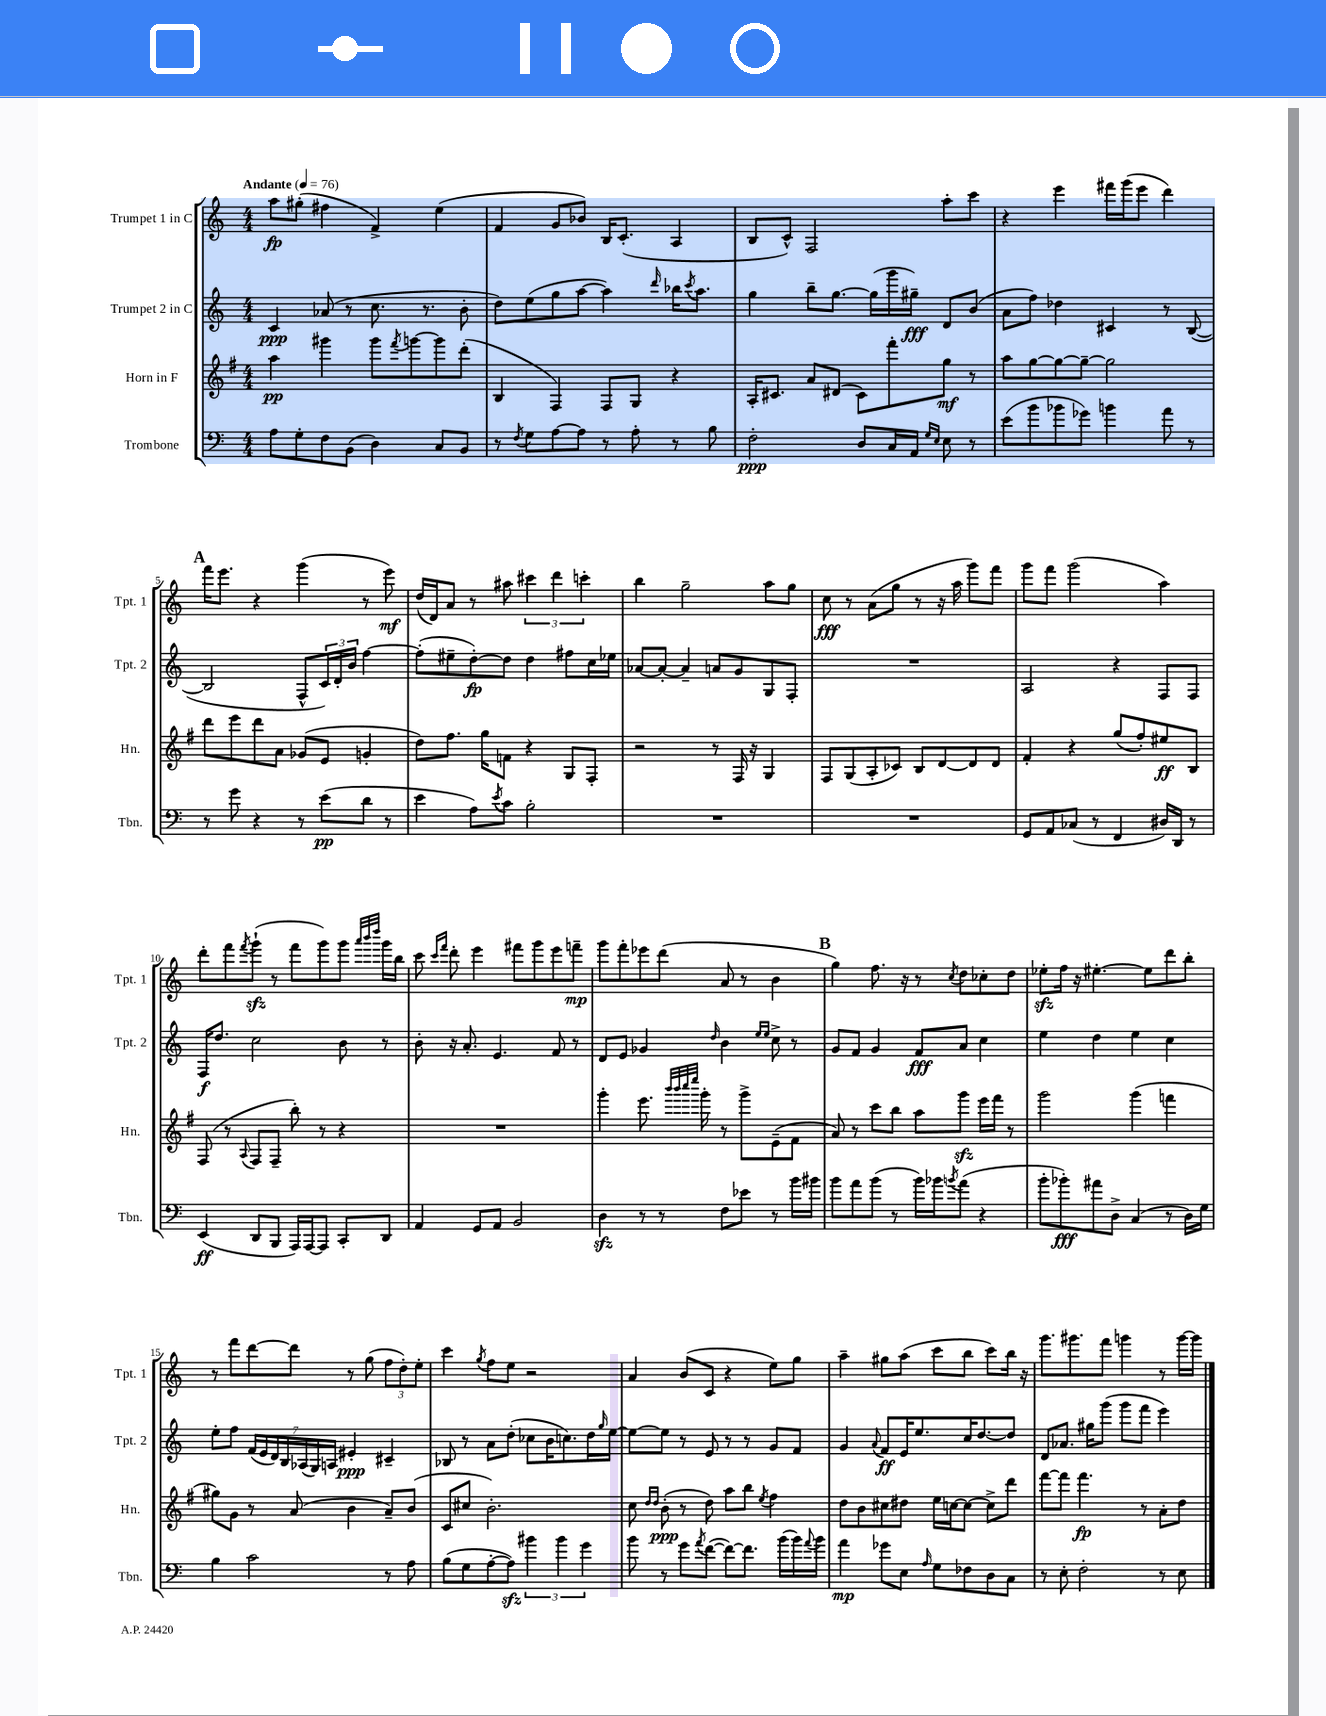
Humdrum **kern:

**kern	**dynam	**kern	**dynam	**kern	**dynam	**kern	**dynam
*part4	*part4	*part3	*part3	*part2	*part2	*part1	*part1
*staff4	*staff4	*staff3	*staff3	*staff2	*staff2	*staff1	*staff1
*I"Trombone	*	*I"Horn in F	*	*I"Trumpet 2 in C	*	*I"Trumpet 1 in C	*
*I'Tbn.	*	*I'Hn.	*	*I'Tpt. 2	*	*I'Tpt. 1	*
*clefF4	*	*clefG2	*	*clefG2	*	*clefG2	*
*k[]	*	*k[f#]	*	*k[]	*	*k[]	*
*M4/4	*	*M4/4	*	*M4/4	*	*M4/4	*
*MM76	*	*MM76	*	*MM76	*	*MM76	*
=1	=1	=1	=1	=1	=1	=1	=1
!	!	!	!	!	!	!LO:TX:a:B:t=Andante	!
8A\L	.	4aa\	pp	4c/	ppp	8aa\L	fp
8G'\	.	.	.	.	.	(8gg#X'\J	.
8F\	.	4ggg#X\	.	(8a-X/	.	4ff#X\	.
(8BB\J	.	.	.	8r	.	.	.
4D\)	.	8ggg#\L	.	8.cc\	.	4f^/)	.
.	.	8qfff#/	.	.	.	.	.
.	.	[8gggn\	.	.	.	.	.
.	.	.	.	8.r	.	.	.
8C/L	.	8ggg\]	.	.	.	(4ee\	.
8BB/J	.	(8ddd'\J	.	8b'\	.	.	.
=2	=2	=2	=2	=2	=2	=2	=2
8r	.	4B/	.	8dd\L)	.	4f/	.
8qF/	.	.	.	.	.	.	.
8G\L	.	.	.	(8ee\	.	.	.
[8A\	.	4F#/)	.	8gg\	.	8g/L	.
8A\J]	.	.	.	[8aa\J	.	8b-X/J)	.
8r	.	8F#/L	.	4aa\])	.	16B/KL	.
.	.	.	.	.	.	(8.c'/J	.
8A'\	.	8G/J	.	.	.	.	.
.	.	.	.	16qqddd/	.	.	.
8r	.	4r	.	16bb-X\KL	.	4A/	.
.	.	.	.	8qccc/	.	.	.
.	.	.	.	8.aa\J	.	.	.
8B\	.	.	.	.	.	.	.
=3	=3	=3	=3	=3	=3	=3	=3
2F'\	ppp	16A'/KL	.	4gg\	.	8B/L	.
.	.	8.c#X/J	.	.	.	.	.
.	.	.	.	.	.	8c^^/J)	.
.	.	8a/L	.	8bb~\L	.	2F/	.
.	.	(8d#X/J	.	[8.gg\J	.	.	.
8D/L	.	8c#\L)	.	.	.	.	.
.	.	.	.	(16gg\LL]	.	.	.
16C/L	.	8fff#'\	.	16ggg\	.	.	.
16AA/JJ	.	.	.	16gg#X~\JJ)	fff	.	.
16qqG/LL	.	.	.	.	.	.	.
16qqE/JJ	.	.	.	.	.	.	.
8E\	.	8gg\J	mf	8d/L	.	8aa'\L	.
8r	.	8r	.	(8b/J	.	8ccc\J	.
=4	=4	=4	=4	=4	=4	=4	=4
(8e\L	.	8aa\L	.	8a\L	.	4r	.
8b\	.	[8gg\	.	8ff\J)	.	.	.
8b-X\	.	8gg\_	.	4dd-X\	.	4eee\	.
8g-X\J)	.	8gg~\J_	.	.	.	.	.
4bn\	.	2gg\]	.	4c#X/	.	16fff#X\LL	.
.	.	.	.	.	.	(16ggg\J	.
.	.	.	.	.	.	8eee\J	.
8a\	.	.	.	8r	.	4ddd\)	.
8r	.	.	.	([8B/	.	.	.
!!LO:LB:g=z
!!LO:REH:place=s1:t=A
=5	=5	=5	=5	=5	=5	=5	=5
8r	.	8ddd\L	.	2B/]	.	16fff\KL	.
.	.	.	.	.	.	8.eee\J	.
8g\	.	8eee\	.	.	.	.	.
4r	.	8ddd\	.	.	.	4r	.
.	.	8a\J	.	.	.	.	.
8r	.	(8g-X/L	.	8F^^/L	.	(4ggg\	.
(8e\L	pp	8e/J	.	24c/L)	.	.	.
.	.	.	.	24d'/	.	.	.
.	.	.	.	24b/JJ	.	.	.
8d\J	.	4gn'/	.	[4ff\	.	8r	.
8r	.	.	.	.	.	8eee\)	mf
=6	=6	=6	=6	=6	=6	=6	=6
4e\	.	8dd\L)	.	(8ff'\L]	.	(16dd/LL	.
.	.	.	.	.	.	16d/J)	.
.	.	8.ff#\J	.	8ee#X~\	.	8a/J	.
8A\L)	.	.	.	[8dd'\)	fp	8r	.
.	.	16gg\KL	.	.	.	.	.
8qe/	.	.	.	.	.	.	.
8c\J	.	8fn\J	.	8dd\J]	.	8aa#X\	.
2B'\	.	4r	.	4dd\	.	6ccc#X\	.
.	.	.	.	.	.	6ddd\	.
.	.	8G/L	.	8ff#X\L	.	.	.
.	.	.	.	.	.	6cccn'\	.
.	.	8F#'/J	.	16cc\L	.	.	.
.	.	.	.	16ee-X\JJ	.	.	.
=7	=7	=7	=7	=7	=7	=7	=7
1r	.	2r	.	[8a-X/L	.	4bb\	.
.	.	.	.	8a-'/J_	.	.	.
.	.	.	.	4a-~/]	.	2gg~\	.
.	.	8r	.	8an/L	.	.	.
.	.	16F#/	.	8g/	.	.	.
.	.	16r	.	.	.	.	.
.	.	4G/	.	8G/	.	8aa\L	.
.	.	.	.	8F'/J	.	8gg\J	.
=8	=8	=8	=8	=8	=8	=8	=8
1r	.	8F#/L	.	1r	.	8cc\	fff
.	.	(8G/	.	.	.	8r	.
.	.	8A'/	.	.	.	(8a\L	.
.	.	8c-X/J)	.	.	.	8gg\J	.
.	.	8B/L	.	.	.	8r	.
.	.	[8d/	.	.	.	16r	.
.	.	.	.	.	.	16aa\	.
.	.	8d/]	.	.	.	8ggg\L)	.
.	.	8d/J	.	.	.	8fff\J	.
=9	=9	=9	=9	=9	=9	=9	=9
8GG/L	.	4f#'/	.	2A/	.	8ggg\L	.
8AA/	.	.	.	.	.	8fff\J	.
(8C-X/J	.	4r	.	.	.	(2ggg\	.
8r	.	.	.	.	.	.	.
4FF/	.	(8gg/L	.	4r	.	.	.
.	.	8ff#'/)	.	.	.	.	.
16D#X/LL)	.	8ee#X/	ff	8F/L	.	4aa\)	.
16DD/JJ	.	.	.	.	.	.	.
8r	.	8B/J	.	8F/J	.	.	.
!!LO:LB:g=z
=10	=10	=10	=10	=10	=10	=10	=10
(4EE/	ff	(8F#/	.	16F/KL	f	8ddd'\L	.
.	.	.	.	8.dd/J	.	.	.
.	.	8r	.	.	.	8fff\	.
.	.	8qqA/	.	.	.	8qfff/	.
8DD/L	.	8F#/L	.	2cc\	.	(8gggzz`\J	.
8BBB/J	.	8F#~/J	.	.	.	8r	.
16AAA/LL)	.	8bb'\)	.	.	.	8fff\L	.
[16AAA/J	.	.	.	.	.	.	.
8AAA/J]	.	8r	.	.	.	8ggg\)	.
8CC'/L	.	4r	.	8b\	.	8ggg\J	.
.	.	.	.	.	.	32qqaaa/LLL	.
.	.	.	.	.	.	32qqbbb/	.
.	.	.	.	.	.	32qqdddd/JJJ	.
8DD/J	.	.	.	8r	.	16ggg\LL	.
.	.	.	.	.	.	16bb\JJ	.
=11	=11	=11	=11	=11	=11	=11	=11
4AA/	.	1r	.	8b'\	.	8ccc\	.
.	.	.	.	.	.	16qqccc/LL	.
.	.	.	.	.	.	16qqfff/JJ	.
.	.	.	.	16r	.	8ddd'\	.
.	.	.	.	8.a'/	.	.	.
8GG/L	.	.	.	.	.	4eee\	.
8AA/J	.	.	.	4.e/	.	.	.
2BB/	.	.	.	.	.	8fff#X\L	.
.	.	.	.	.	.	8ggg\	.
.	.	.	.	8f/	.	8eee\	.
.	.	.	.	8r	.	8fffn~\J	mp
=12	=12	=12	=12	=12	=12	=12	=12
4Dzz\	.	4ggg'\	.	8d/L	.	8ggg\L	.
.	.	.	.	8e/J	.	8fff'\	.
8r	.	8.eee\	.	4g-X/	.	8eee-X\	.
8r	.	.	.	.	.	(8ddd\J	.
.	.	32qqbbb/LLL	.	.	.	.	.
.	.	32qqbbb/	.	.	.	.	.
.	.	32qqcccc/	.	.	.	.	.
.	.	32qqeeee/JJJ	.	.	.	.	.
.	.	16ggg'\	.	.	.	.	.
.	.	.	.	16qqdd/	.	.	.
8F\L	.	8r	.	4b\	.	8a/	.
8e-X\J	.	8ggg^\L	.	.	.	8r	.
.	.	.	.	16qqee/LL	.	.	.
.	.	.	.	16qqee/JJ	.	.	.
8r	.	(8e~\	.	8cc^\	.	4b\	.
16b\LL	.	8f#\J	.	8r	.	.	.
16b#X\JJ	.	.	.	.	.	.	.
!!LO:REH:place=s1:t=B
=13	=13	=13	=13	=13	=13	=13	=13
8b\L	.	8a/)	.	8g/L	.	4gg\)	.
8a\	.	8r	.	8f/J	.	.	.
(8b\J	.	8ccc\L	.	4g/	.	8.ff\	.
8r	.	8bb\J	.	.	.	.	.
.	.	.	.	.	.	16r	.
16b\LL)	.	8aa\L	.	8f/L	fff	8r	.
16b-X\J	.	.	.	.	.	.	.
8qbn/	.	.	.	.	.	8qcc/	.
(8a\J	.	8gggzz\J	.	8a/J	.	8dd\L	.
4r	.	16eee\LL	.	4cc\	.	8cc-X'\	.
.	.	16fff#\JJ	.	.	.	.	.
.	.	8r	.	.	.	8dd\J	.
=14	=14	=14	=14	=14	=14	=14	=14
8b'\L	.	2ggg\	.	4ee\	.	8ee-Xzz'\L	.
8b-X'\)	fff	.	.	.	.	16ff\Jk	.
.	.	.	.	.	.	16r	.
8a#X\	.	.	.	4dd\	.	[4.ee#X'\	.
8D^\J	.	.	.	.	.	.	.
(4C/	.	(4ggg\	.	4ee\	.	.	.
.	.	.	.	.	.	8ee#\L]	.
8r	.	4fffn\	.	4cc\	.	8ddd\	.
16D\LL)	.	.	.	.	.	8bb'\J	.
16G\JJ	.	.	.	.	.	.	.
!!LO:LB:g=z
=15	=15	=15	=15	=15	=15	=15	=15
4B\	.	8gg#X\L)	.	8ee'\L	.	8r	.
.	.	8g\J	.	8ff\J	.	8fff\L	.
2c\	.	8r	.	(28f/LL	.	[8ddd\	.
.	.	.	.	28e/	.	.	.
.	.	.	.	28d/)	.	.	.
.	.	.	.	28B/	.	.	.
.	.	(8a/	.	.	.	8ddd\J]	.
.	.	.	.	(28A-X/	.	.	.
.	.	.	.	28G/)	.	.	.
.	.	.	.	28An/JJ	.	.	.
.	.	4b\	.	4e#X'/	ppp	8r	.
.	.	.	.	.	.	(8gg\	.
8r	.	8a~/L)	.	4c#X~/	.	12ff\L	.
.	.	.	.	.	.	12dd'\)	.
8A\	.	(8b/J	.	.	.	.	.
.	.	.	.	.	.	12ee'\J	.
=16	=16	=16	=16	=16	=16	=16	=16
(8B\L	.	8c/L	.	8B-X/	.	4ccc\	.
8G\	.	8cc#X/J	.	8r	.	.	.
.	.	.	.	.	.	8qgg/	.
[8A'\	.	2.b'\)	.	8a\L	.	8ff\L	.
8Azz\J])	.	.	.	(8dd'\J	.	8ee\J	.
6b#X\	.	.	.	8cc-X\L	.	2r	.
.	.	.	.	16b\K	.	.	.
6b#\	.	.	.	.	.	.	.
.	.	.	.	8.ccn\)	.	.	.
6g\	.	.	.	.	.	.	.
.	.	.	.	16dd\L	.	.	.
.	.	.	.	16qqgg/	.	.	.
.	.	.	.	[16ee\JJ	.	.	.
=17	=17	=17	=17	=17	=17	=17	=17
8b\	.	8cc\	.	8ee\L_	.	4a/	.
.	.	16qqdd/LL	.	.	.	.	.
.	.	16qqdd/JJ	.	.	.	.	.
8r	.	(8b'\	ppp	8ee\J]	.	.	.
8g\L	.	8r	.	8r	.	(8b/L	.
8qa/	.	.	.	.	.	.	.
([8f\J	.	8dd\)	.	8e/	.	8c/J	.
8f\L_)	.	8aa\L	.	8r	.	4r	.
8.f\J]	.	8bb\J	.	8r	.	.	.
.	.	8qee/	.	.	.	.	.
.	.	4ff#\	.	8g/L	.	8ee\L)	.
(16b\LL	.	.	.	.	.	.	.
16b\)	.	.	.	8f/J	.	8gg\J	.
8qqa/	.	.	.	.	.	.	.
16b\JJ	.	.	.	.	.	.	.
=18	=18	=18	=18	=18	=18	=18	=18
4a\	mp	8dd\L	.	4g/	.	4aa~\	.
.	.	8b\	.	.	.	.	.
.	.	.	.	8qqa/	.	.	.
8g-X\L	.	8cc#X\	.	8f/L	ff	8gg#X\L	.
8E\J	.	8dd#X\J	.	16e/K	.	(8aa\J	.
.	.	.	.	8.ee/	.	.	.
16qqA/	.	.	.	.	.	.	.
8G\L	.	16ee\LL	.	.	.	8ccc\L	.
.	.	[16ccn\J	.	.	.	.	.
8F-X\	.	8cc\J_	.	16cc/K	.	8bb\J	.
.	.	.	.	[8.dd/	.	.	.
8D\	.	8cc^\L]	.	.	.	8ccc\L)	.
8C\J	.	8ddd\J	.	8dd/J]	.	16bb\Jk	.
.	.	.	.	.	.	16r	.
=19	=19	=19	=19	=19	=19	=19	=19
8r	.	[8fff#\L	.	8d/L	.	8.ggg\L	.
8E'\	.	8fff#\J]	.	8.a-X/J	.	.	.
.	.	.	.	.	.	8.ggg#X\	.
2F'\	.	4.fff#\	fp	.	.	.	.
.	.	.	.	16gg#X\KL	.	.	.
.	.	.	.	(8ggg\J	.	8fff\J	.
.	.	.	.	8ggg\L	.	4gggn\	.
.	.	8r	.	8fff\J	.	.	.
8r	.	8a'\L	.	4eee\)	.	8r	.
8E\	.	8dd\J	.	.	.	[16ggg\LL	.
.	.	.	.	.	.	16ggg\JJ]	.
==	==	==	==	==	==	==	==
*-	*-	*-	*-	*-	*-	*-	*-
